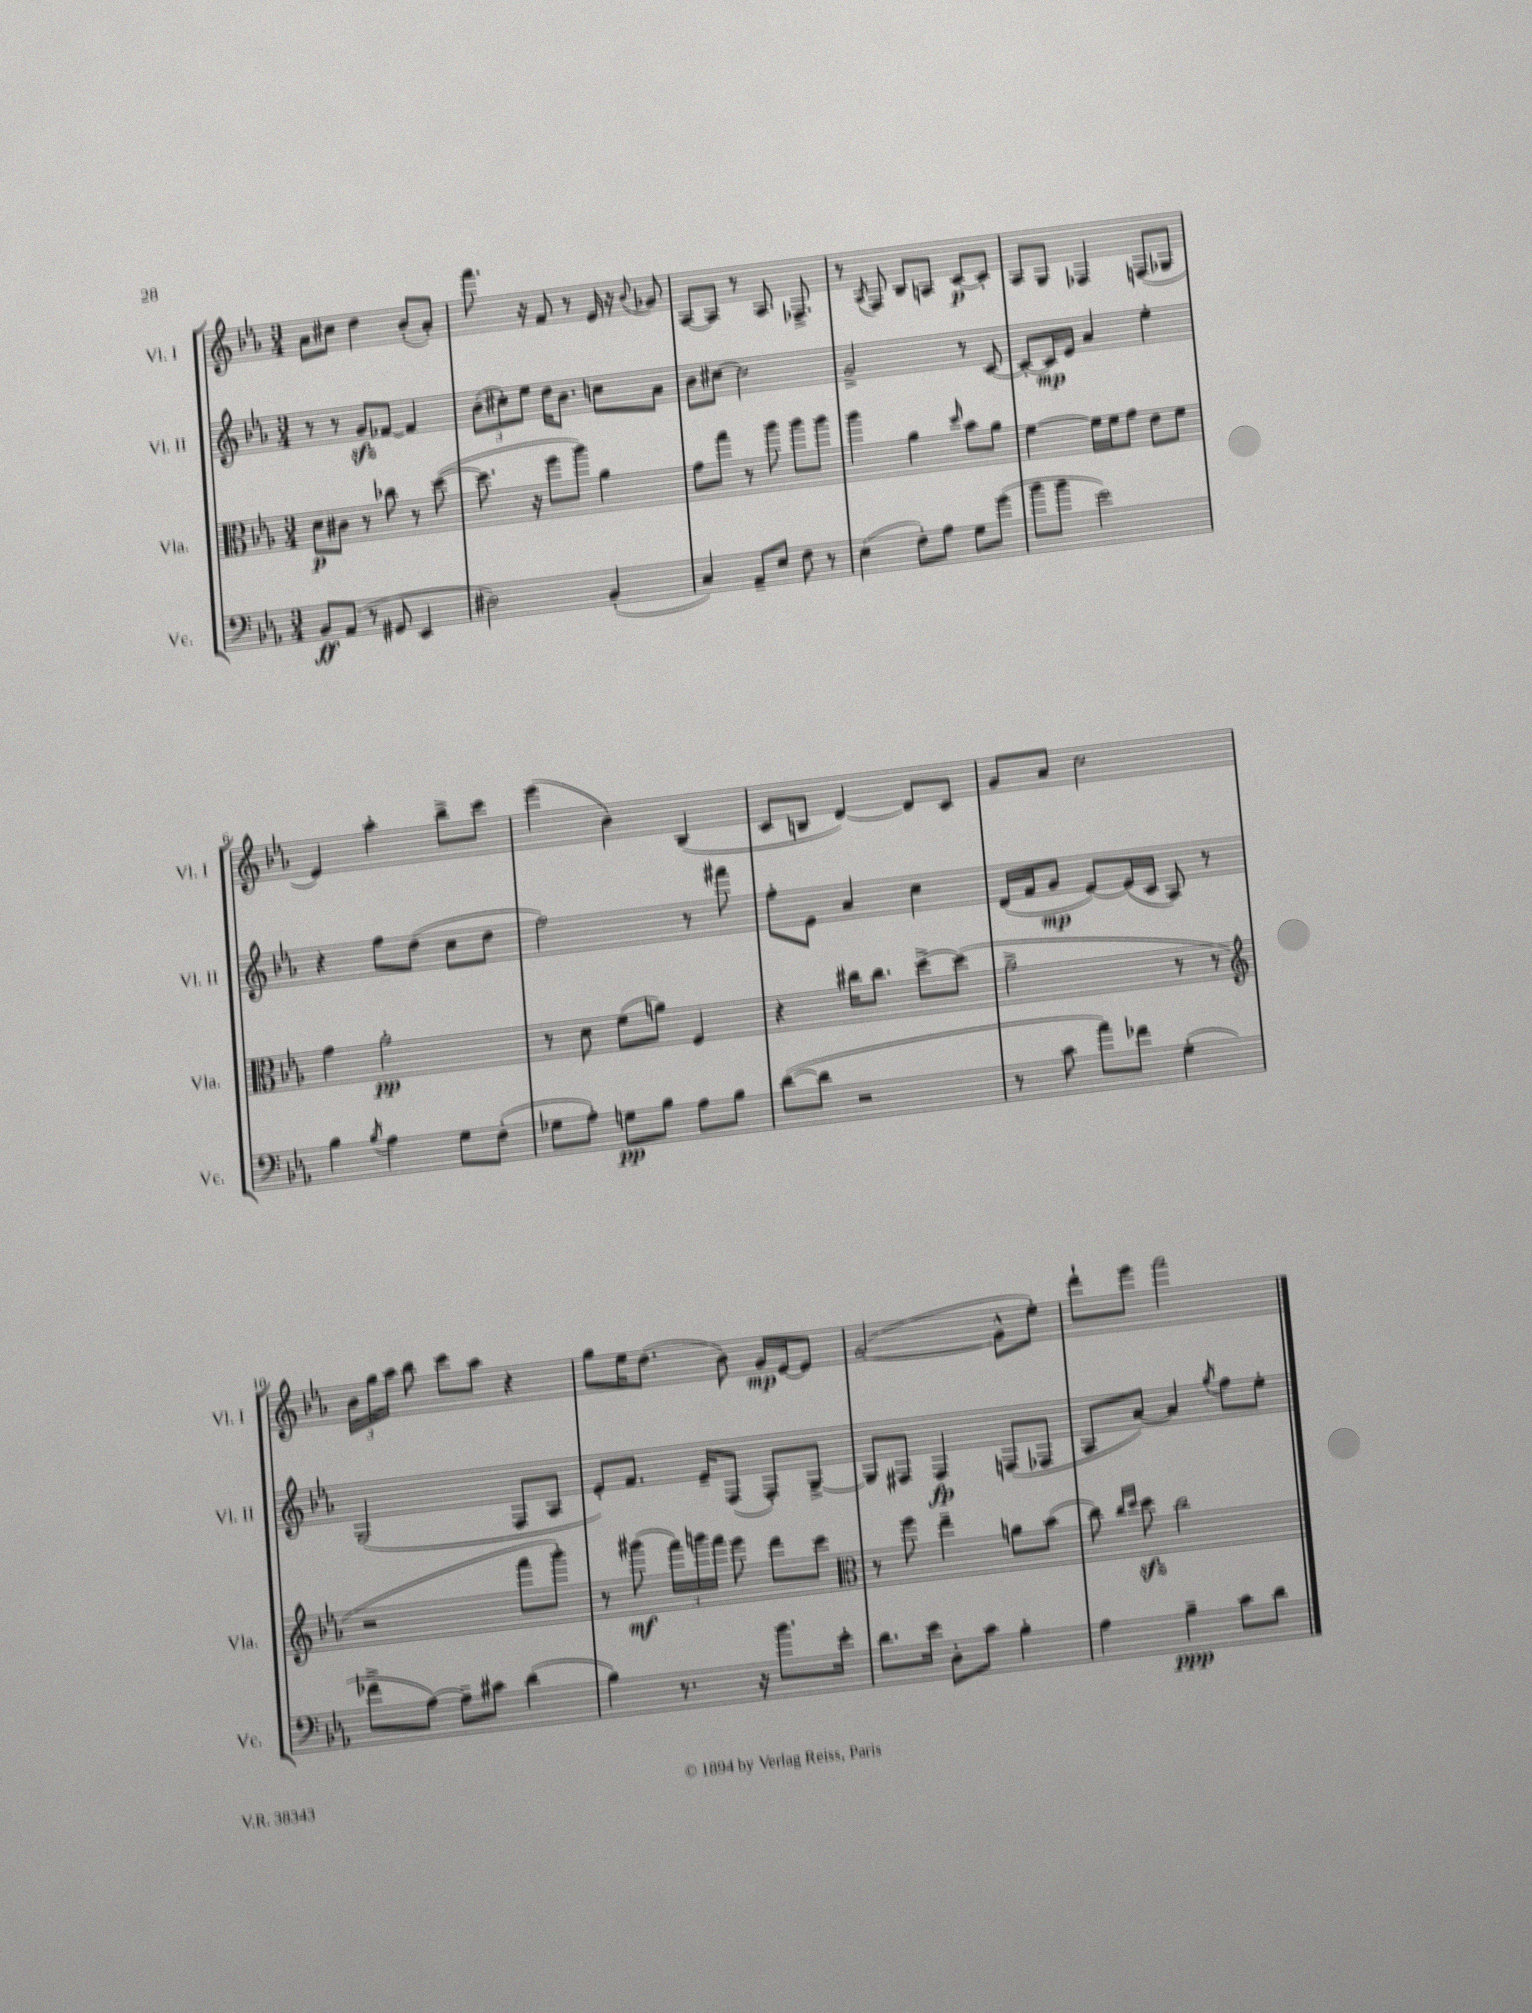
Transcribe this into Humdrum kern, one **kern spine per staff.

**kern	**kern	**kern	**kern
*staff4	*staff3	*staff2	*staff1
*clefF4	*clefC3	*clefG2	*clefG2
*k[b-e-a-]	*k[b-e-a-]	*k[b-e-a-]	*k[b-e-a-]
*M3/4	*M3/4	*M3/4	*M3/4
8BB-/L	8d\L	8r	8a-\L
(8AA-/J	8c#\J	8r	8cc#\J
8r	8r	8g/L	4dd\
8GG#/	8cc-\	[8f-/J	.
4EE-/	8r	4f-/]	(8b-'/L
.	([8dd\	.	8a-'/J)
=	=	=	=
2D#\)	8.dd\]	(12b-\L	8.fff\
.	.	12cc#'\)	.
.	.	12ee-\J	.
.	16r	.	16r
.	8ff\L	16dd\LK	8f/
.	.	8.b-\J	.
.	8aa-\J)	.	8r
(4BB-'/	4a-\	8cc\L	16e-/
.	.	.	16r
.	.	.	8qqb-/
.	.	8a-\J	8g-/
=	=	=	=
4C/)	8g\L	8b-\L	[8A-/L
.	8gg\J	[8cc#\J	8A-/]J
8AA-~/L	8r	2cc#\]	8r
8E-/J	8aa-\	.	8.A-/
8F\	8aa-\L	.	.
.	.	.	8.F-^/
8r	8aa-\J	.	.
=	=	=	=
(4E-\	4aa-\	2g^/	8r
.	.	.	8qA-/
.	.	.	8F/
8F'\L)	4a-\	.	8B-/L
8A-\J	.	.	8A/J
.	16qqdd/	.	.
8G\L	8b-\L	8r	[8c/L
(8g\J	8a-\J	[8c/	8c'/]J
=	=	=	=
8b-\L	[4f\	8c'/_L	8A-/L
8b-\J	.	16c/]L	8G/J
.	.	16e-/JJ	.
2e-\)	16f\]LL	4a-/	4F-/
.	16f\J	.	.
.	8g\J	.	.
.	8e-\L	4ee-'\	(8F/L
.	8f\J	.	8G-/J
=	=	=	=
4B-\	4g\	4r	4e-/)
8qB-/	.	.	.
4A-\	2a-'\	8ff\L	4aa-'\
.	.	(8dd\J	.
8G\L	.	8cc\L	8bb-^\L
(8F'\J	.	8dd\J	8ccc\J
=	=	=	=
8G-\L	8r	2ff\)	(4eee-\
8A-'\J)	8d\	.	.
8G\L	(8f\L	.	4b-\)
8B-\J	8a\J)	.	.
8A-\L	4F/	8r	(4B-/
8B-\J	.	8fff#\	.
=	=	=	=
([8d\L	4r	8ff'\L	8c/L
8d\]J	.	8e-\J	8B/J
2r	16cc#\LK	4a-/	[4d/)
.	8.cc#\J	.	.
.	[8dd^\L	4cc\	8d/]L
.	(8dd\]J	.	8c/J
=	=	=	=
8r	2a-^\	(16d/LL	8g/L
.	.	16f/J	.
8c\	.	8g/J	8a-/J
8a-\L)	.	[8e-/L)	2cc\
8f-\J	.	(16e-/]L	.
.	.	16c/JJ	.
(4G'\	8r	8A-/)	.
.	8r	8r	.
=	=	=	=
*	*clefG2	*	*
8f-^\L	2r	(2G/	24b-\LL
.	.	.	24gg\
.	.	.	24aa-\JJ
[8A-\J)	.	.	8bb-\
8A-~\]L	.	.	8ccc\L
8c#\J	.	.	8aa-\J
(4d\	8fff\L	8F/L	4r
.	8ggg'\J)	8A-/J	.
=	=	=	=
4B-\)	8r	8e-'/L)	8gg\L
.	(8ggg#\	8.f/J	16ee-\K
.	.	.	(8.dd\J
8.r	24fff\LL)	.	.
.	24ggg\	.	.
.	.	16e-~/LK	.
.	24fff\JJ	.	.
.	8eee-\	(8F/J	8b-\)
16r	.	.	.
8.b-\L	8ddd\L	8F'/L)	16g/LL
.	.	.	[16e-/J
.	8ccc\J	[8G^/J	8e-/]J
16e-'\Jk	.	.	.
=	=	=	=
*	*clefC3	*	*
8.d\L	8r	8G/]L	([2g/
.	8ff\	8F#/J	.
16e-\Jk	.	.	.
8D'\L	4ee-~\	4F#/	.
8c\J	.	.	.
4B-'\	8a\L	(8F/L	8g^^\]L
.	(8b-\J	8F-/J	8ee-'\J)
=	=	=	=
4A-\	8cc\)	8A-/L	8ddd`\L
.	16qqcc/LL	.	.
.	16qqdd/JJ	.	.
.	8dd\	[8a-/J)	8eee-\J
4B-~\	2cc\	4a-/]	2fff\
.	.	8qgg/	.
8c\L	.	8ff\L	.
8d\J	.	8ee-'\J	.
==	==	==	==
*-	*-	*-	*-
